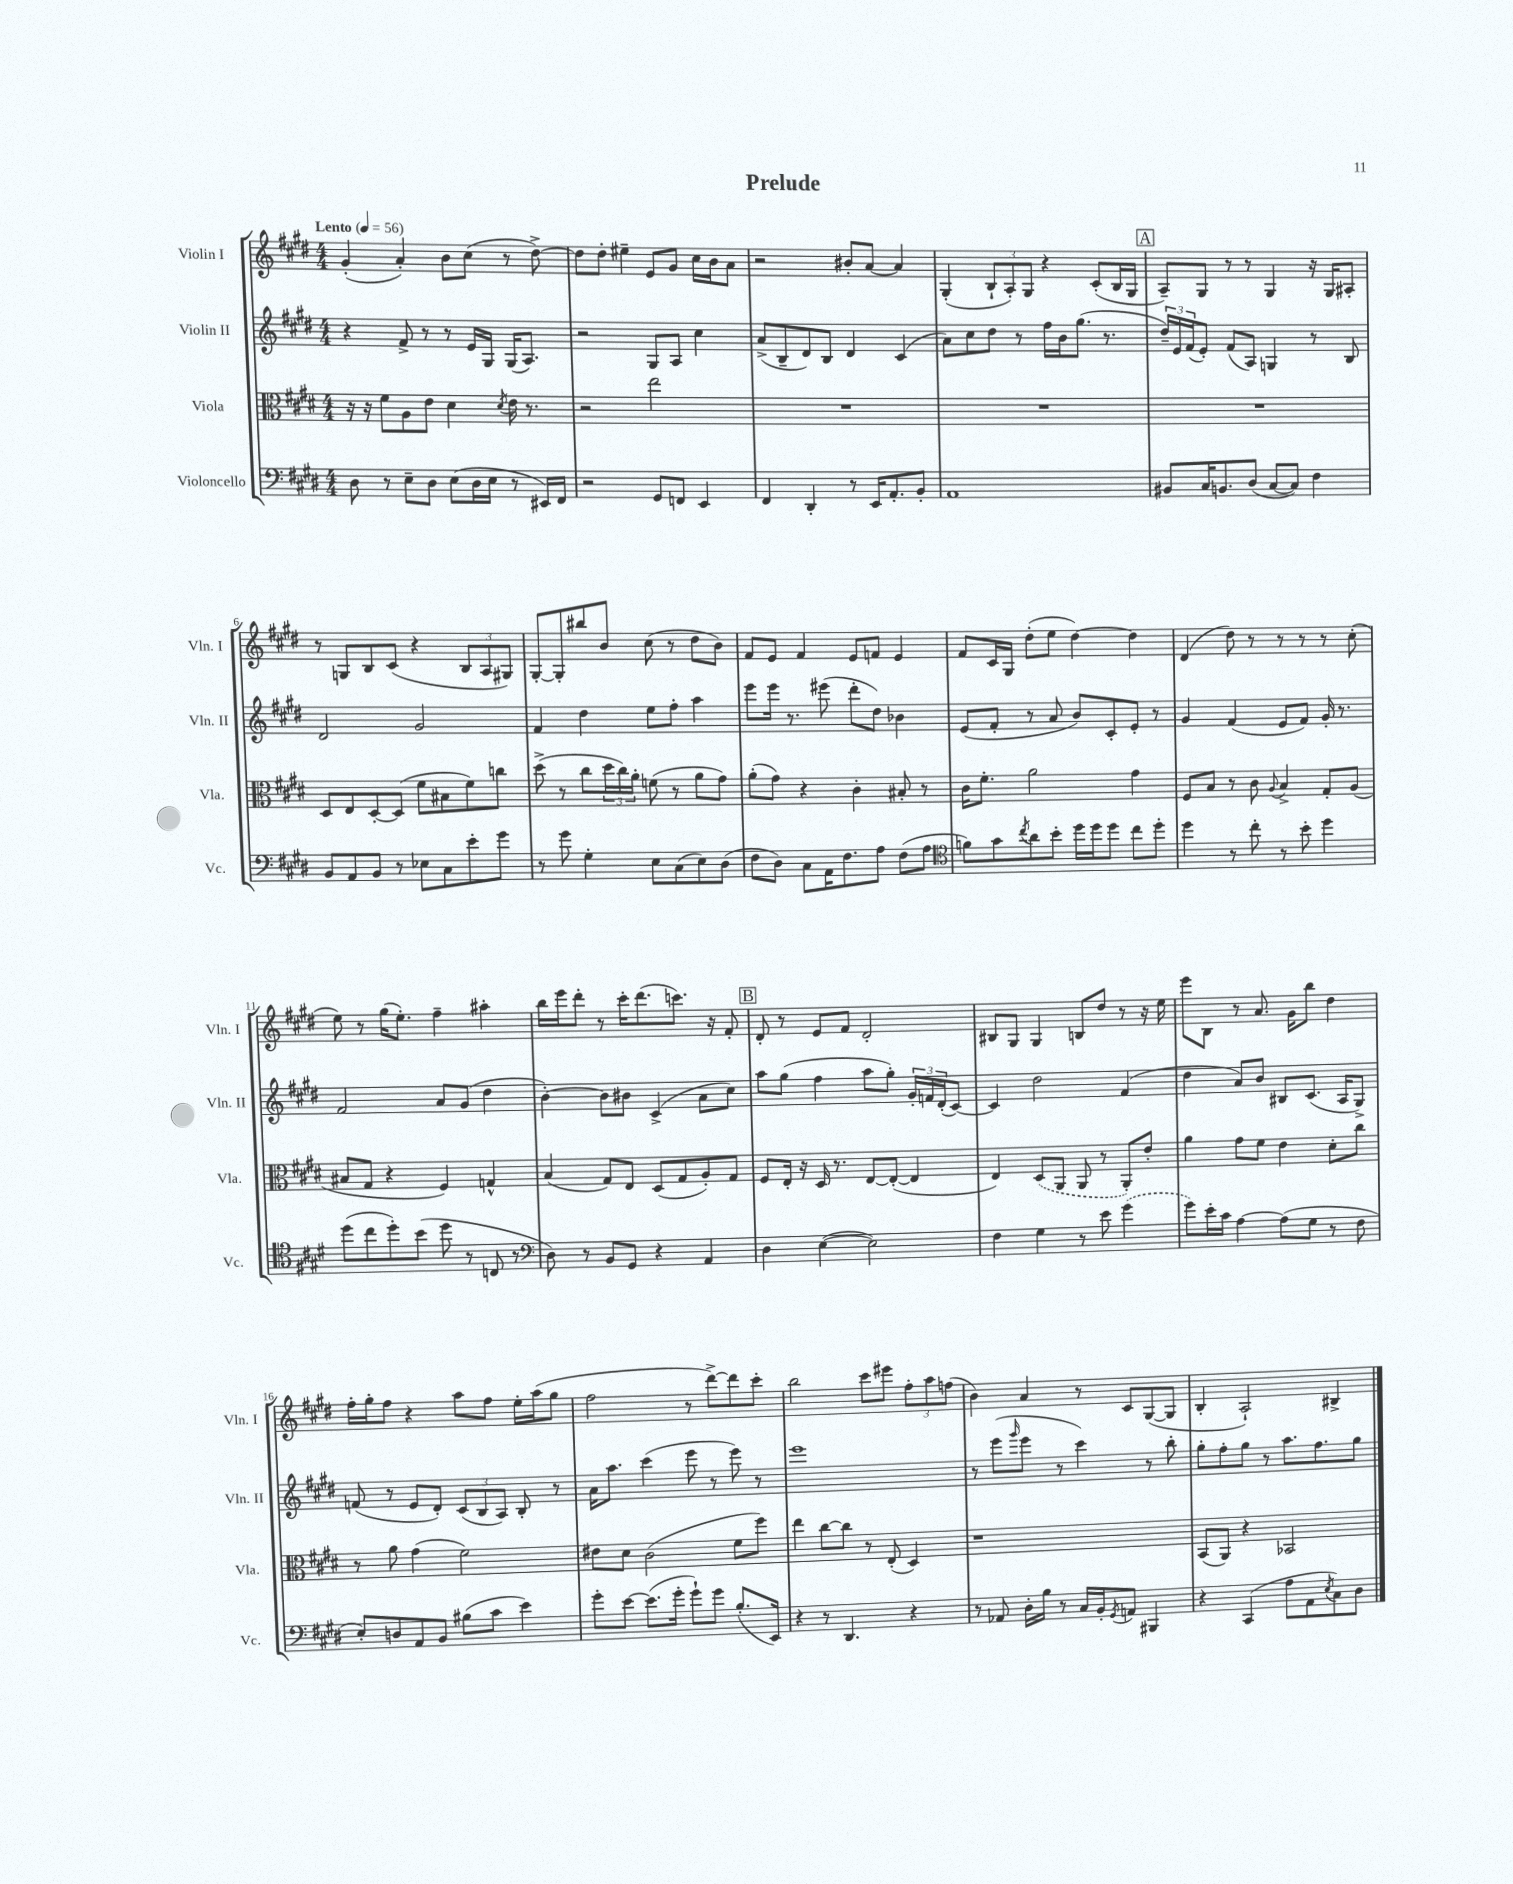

**kern	**kern	**kern	**kern
*part4	*part3	*part2	*part1
*staff4	*staff3	*staff2	*staff1
*I"Violoncello	*I"Viola	*I"Violin II	*I"Violin I
*I'Vc.	*I'Vla.	*I'Vln. II	*I'Vln. I
*clefF4	*clefC3	*clefG2	*clefG2
*k[f#c#g#d#]	*k[f#c#g#d#]	*k[f#c#g#d#]	*k[f#c#g#d#]
*M4/4	*M4/4	*M4/4	*M4/4
*MM56	*MM56	*MM56	*MM56
=1	=1	=1	=1
!	!	!	!LO:TX:a:B:t=Lento
8D#\	16r	4r	(4g#'/
.	16r	.	.
8r	8f#\L	.	.
8E~\L	8A\	8f#^/	4a'/)
8D#\J	8e\J	8r	.
(8E\L	4d#\	8r	8b\L
16D#\L	.	16e/LL	(8cc#\J
16E\JJ	.	16G#/JJ	.
.	8qd#/	.	.
8r	16e\	(16G#/KL	8r
.	8.r	8.A/J)	.
16EE#X/LL)	.	.	[8dd#^\)
16FF#/JJ	.	.	.
=2	=2	=2	=2
2r	2r	2r	8dd#\L]
.	.	.	8dd#'\J
.	.	.	4ee#X~\
8GG#/L	2ee\	8G#/L	8e/L
8FFn/J	.	8A/J	8g#/J
4EE/	.	4cc#\	16cc#\LL
.	.	.	16b\J
.	.	.	8a\J
=3	=3	=3	=3
4FF#/	1r	(8a^/L	2r
.	.	8B~/	.
4DD#'/	.	8d#/)	.
.	.	8B/J	.
8r	.	4d#/	8b#X'/L
16EE/KL	.	.	[8a/J
8.AA'/	.	.	.
.	.	(4c#/	4a/]
8BB'/J	.	.	.
=4	=4	=4	=4
1AA	1r	8a\L)	(4G#'/
.	.	8cc#\	.
.	.	8dd#\J	12B`/L
.	.	.	12A'/)
.	.	8r	.
.	.	.	12G#/J
.	.	16ff#\LL	4r
.	.	16b\J	.
.	.	(8.gg#\J	.
.	.	.	(8c#'/L
.	.	8.r	.
.	.	.	16B/L
.	.	.	16G#/JJ
!!LO:REH:place=s1:t=A
=5	=5	=5	=5
8BB#X/L	1r	24dd#~/LL)	8A~/L)
.	.	24e/	.
.	.	(24f#/J	.
16C#/K	.	8e'/J)	8G#/J
8.BBn/	.	.	.
.	.	(8f#/L	8r
(8D#/J	.	8A/J)	8r
[8C#/L	.	4Gn/	4G#/
8C#/J])	.	.	.
4F#\	.	8r	16r
.	.	.	16G#/KL
.	.	8B/	8A#X'/J
!!LO:LB:g=z
=6	=6	=6	=6
8BB/L	8D#/L	2d#/	8r
8AA/	8E/	.	8Gn/L
8BB/J	[8D#'/	.	8B/
8r	(8D#/J]	.	(8c#/J
8E-X\L	8f#\L	2g#/	4r
8C#\	8B#X\	.	.
8e'\	8f#\)	.	12B/L
.	.	.	12A/
8g#\J	8ccn\J	.	.
.	.	.	12G#X/J)
=7	=7	=7	=7
8r	(8dd#^\	4f#/	[8G#'/L
8g#\	8r	.	8G#'/]
4G#'\	8cc#\L	4dd#\	8bb#X/
.	24dd#\L	.	8b/J
.	24cc#\)	.	.
.	24a'\JJ	.	.
8E\L	(8fn\	8ee\L	(8cc#\
(8C#\	8r	8ff#'\J	8r
8E\)	8a\L	4aa\	8dd#\L
(8D#\J	8g#\J)	.	8b\J)
=8	=8	=8	=8
8F#\L	(8a'\L	8eee\L	8f#/L
8D#\J)	8g#\J)	16eee\Jk	8e/J
.	.	8.r	.
8C#\L	4r	.	4f#/
16AA\K	.	(8eee#X\	.
8.F#\	.	.	.
.	4c#'\	8ddd#'\L	8e/L
8A\J	.	8dd#\J)	8fn/J
(8F#\L	8B#X'/	4b-X\	4e/
8A\J	8r	.	.
=9	=9	=9	=9
*clefC4	*	*	*
8fn\L)	16c#\KL	(8e/L	8f#/L
.	8.f#'\J	.	.
8g#\	.	8f#'/J	16c#/L
.	.	.	16G#/JJ
8qcc#/	.	.	.
8a\	2a\	8r	(8dd#'\L
8b'\J	.	8a/	8ee\J
16dd#\LL	.	8b/L)	[4dd#\)
16dd#\J	.	.	.
8dd#\J	.	8c#'/	.
8cc#\L	4g#\	8e'/J	4dd#\]
8dd#'\J	.	8r	.
=10	=10	=10	=10
4dd#\	8F#/L	4g#/	(4d#/
.	8B/J	.	.
8r	8r	(4f#/	8dd#\)
8cc#'\	8c#\	.	8r
.	8qqA/	.	.
8r	4B^/	8e/L	8r
8b'\	.	8f#/J)	8r
4dd#\	8G#'/L	16g#'/	8r
.	.	8.r	.
.	(8A/J	.	(8cc#'\
!!LO:LB:g=z
=11	=11	=11	=11
(8dd#\L	8B#X/L	2f#/	8ee\)
8cc#\	8G#/J	.	8r
8dd#'\)	4r	.	(16gg#\KL
.	.	.	8.ee'\J)
(8b\J	.	.	.
8dd#\	4F#/)	8a/L	4ff#~\
8r	.	(8g#/J	.
8Cn/	4Gn^^/	4dd#\	4aa#X'\
8r	.	.	.
=12	=12	=12	=12
*clefF4	*	*	*
8D#\)	(4B/	[4b'\)	16bb\LL
.	.	.	16eee\J
8r	.	.	8ddd#'\J
8BB/L	8G#/L)	8b\L]	8r
8GG#/J	8E/J	8b#X\J	16ccc#'\KL
.	.	.	(8.ddd#\
4r	(8D#/L	(4c#^/	.
.	8G#/	.	8.cccn\J)
4AA/	8A'/)	8a\L	.
.	.	.	16r
.	8G#/J	8cc#\J)	8f#'/
!!LO:REH:place=s1:t=B
=13	=13	=13	=13
4D#\	8F#/L	8aa\L	8d#'/
.	16E'/Jk	(8gg#\J	8r
.	16r	.	.
([4E\	16D#/	4ff#\	8e/L
.	8.r	.	.
.	.	.	8f#/J
2E\])	[8E/L	8aa\L	2d#'/
.	(8E'/J_	8gg#'\J)	.
.	4E/]	24g#'/LL	.
.	.	24fn/	.
.	.	(24d#'/J	.
.	.	[8c#/J)	.
=14	=14	=14	=14
4F#\	4E/)	4c#/]	8B#X/L
.	.	.	8G#/J
4G#\	(8D#/L	2dd#\	4G#/
.	8AA/J	.	.
8r	8AA/	.	8Bn/L
8e\	8r	.	8dd#/J
(4g#\	8AA'/L)	(4f#/	8r
.	8e'/J	.	16r
.	.	.	16ee\
=15	=15	=15	=15
8g#\L)	4a\	4dd#\	8eee\L
16e'\L	.	.	8B\J
16c#\JJ	.	.	.
[4A\	8g#\L	8a/L)	8r
.	8f#\J	8b/J	8.a/
(8A\L]	4e\	8B#X/L	.
.	.	.	16g#\KL
8G#\J	.	(8.c#/J	8bb\J
8r	8d#'\L	.	4dd#\
.	.	16A/KL	.
8F#\	8cc#\J	8G#^/J)	.
!!LO:LB:g=z
=16	=16	=16	=16
8E'/L)	8r	(8fn/	16ff#'\LL
.	.	.	16gg#'\J
8Dn/	8a\	8r	8ff#\J
8AA/	(4g#\	8e/L	4r
8BB/J	.	8d#'/J)	.
(8B#X\L	2f#\)	(12c#/L	8aa\L
.	.	12B/	.
8c#\J	.	.	8ff#\J
.	.	12A/J)	.
4e\)	.	8B'/	16ee'\LL
.	.	.	(16aa\J
.	.	8r	8gg#\J
=17	=17	=17	=17
8g#'\L	8e#X\L	16a\KL	2ff#\
.	.	8.aa\J	.
[8e\J	8d#\J	.	.
(8.e\L]	(2c#\	(4ccc#\	.
16g#'\Jk	.	.	.
8g#`\L)	.	8eee\	8r
8g#\J	.	8r	[8ddd#^\L)
(8.B'/L	8f#\L	8eee\)	8ddd#\]
.	8ff#\J)	8r	8ccc#'\J
16EE/Jk)	.	.	.
=18	=18	=18	=18
4r	4ee\	1eee	2bb\
8r	[8cc#\L	.	.
4.DD#/	8cc#\J]	.	.
.	8r	.	8ccc#\L
.	(8E'/	.	8eee#X\J
4r	4D#/)	.	12ff#'\L
.	.	.	12aa\
.	.	.	(12ffn\J
=19	=19	=19	=19
8r	1r	8r	4b\)
8AA-X/	.	(8eee\L	.
.	.	16qqggg#/	.
16D#'\LL	.	8eee\J	4a/
16B\JJ	.	.	.
8r	.	8r	.
16C#/LL	.	4ccc#\)	8r
16BB'/J	.	.	.
8qGG#/	.	.	.
8AAn/J	.	.	8c#/L
4BBB#X/	.	8r	([8G#/
.	.	8bb'\	8G#/J]
=20	=20	=20	=20
4r	(8BB/L	8gg#'\L	4B'/
.	8AA/J)	8ff#'\	.
(4CC#/	4r	8gg#\J	2A`/)
.	.	8r	.
8A\L	2BB-X/	8.aa\L	.
8AA\	.	.	.
.	.	8.ff#\	.
8qE/	.	.	.
8C#\)	.	.	4B#X^/
8D#\J	.	8gg#\J	.
==	==	==	==
*-	*-	*-	*-
